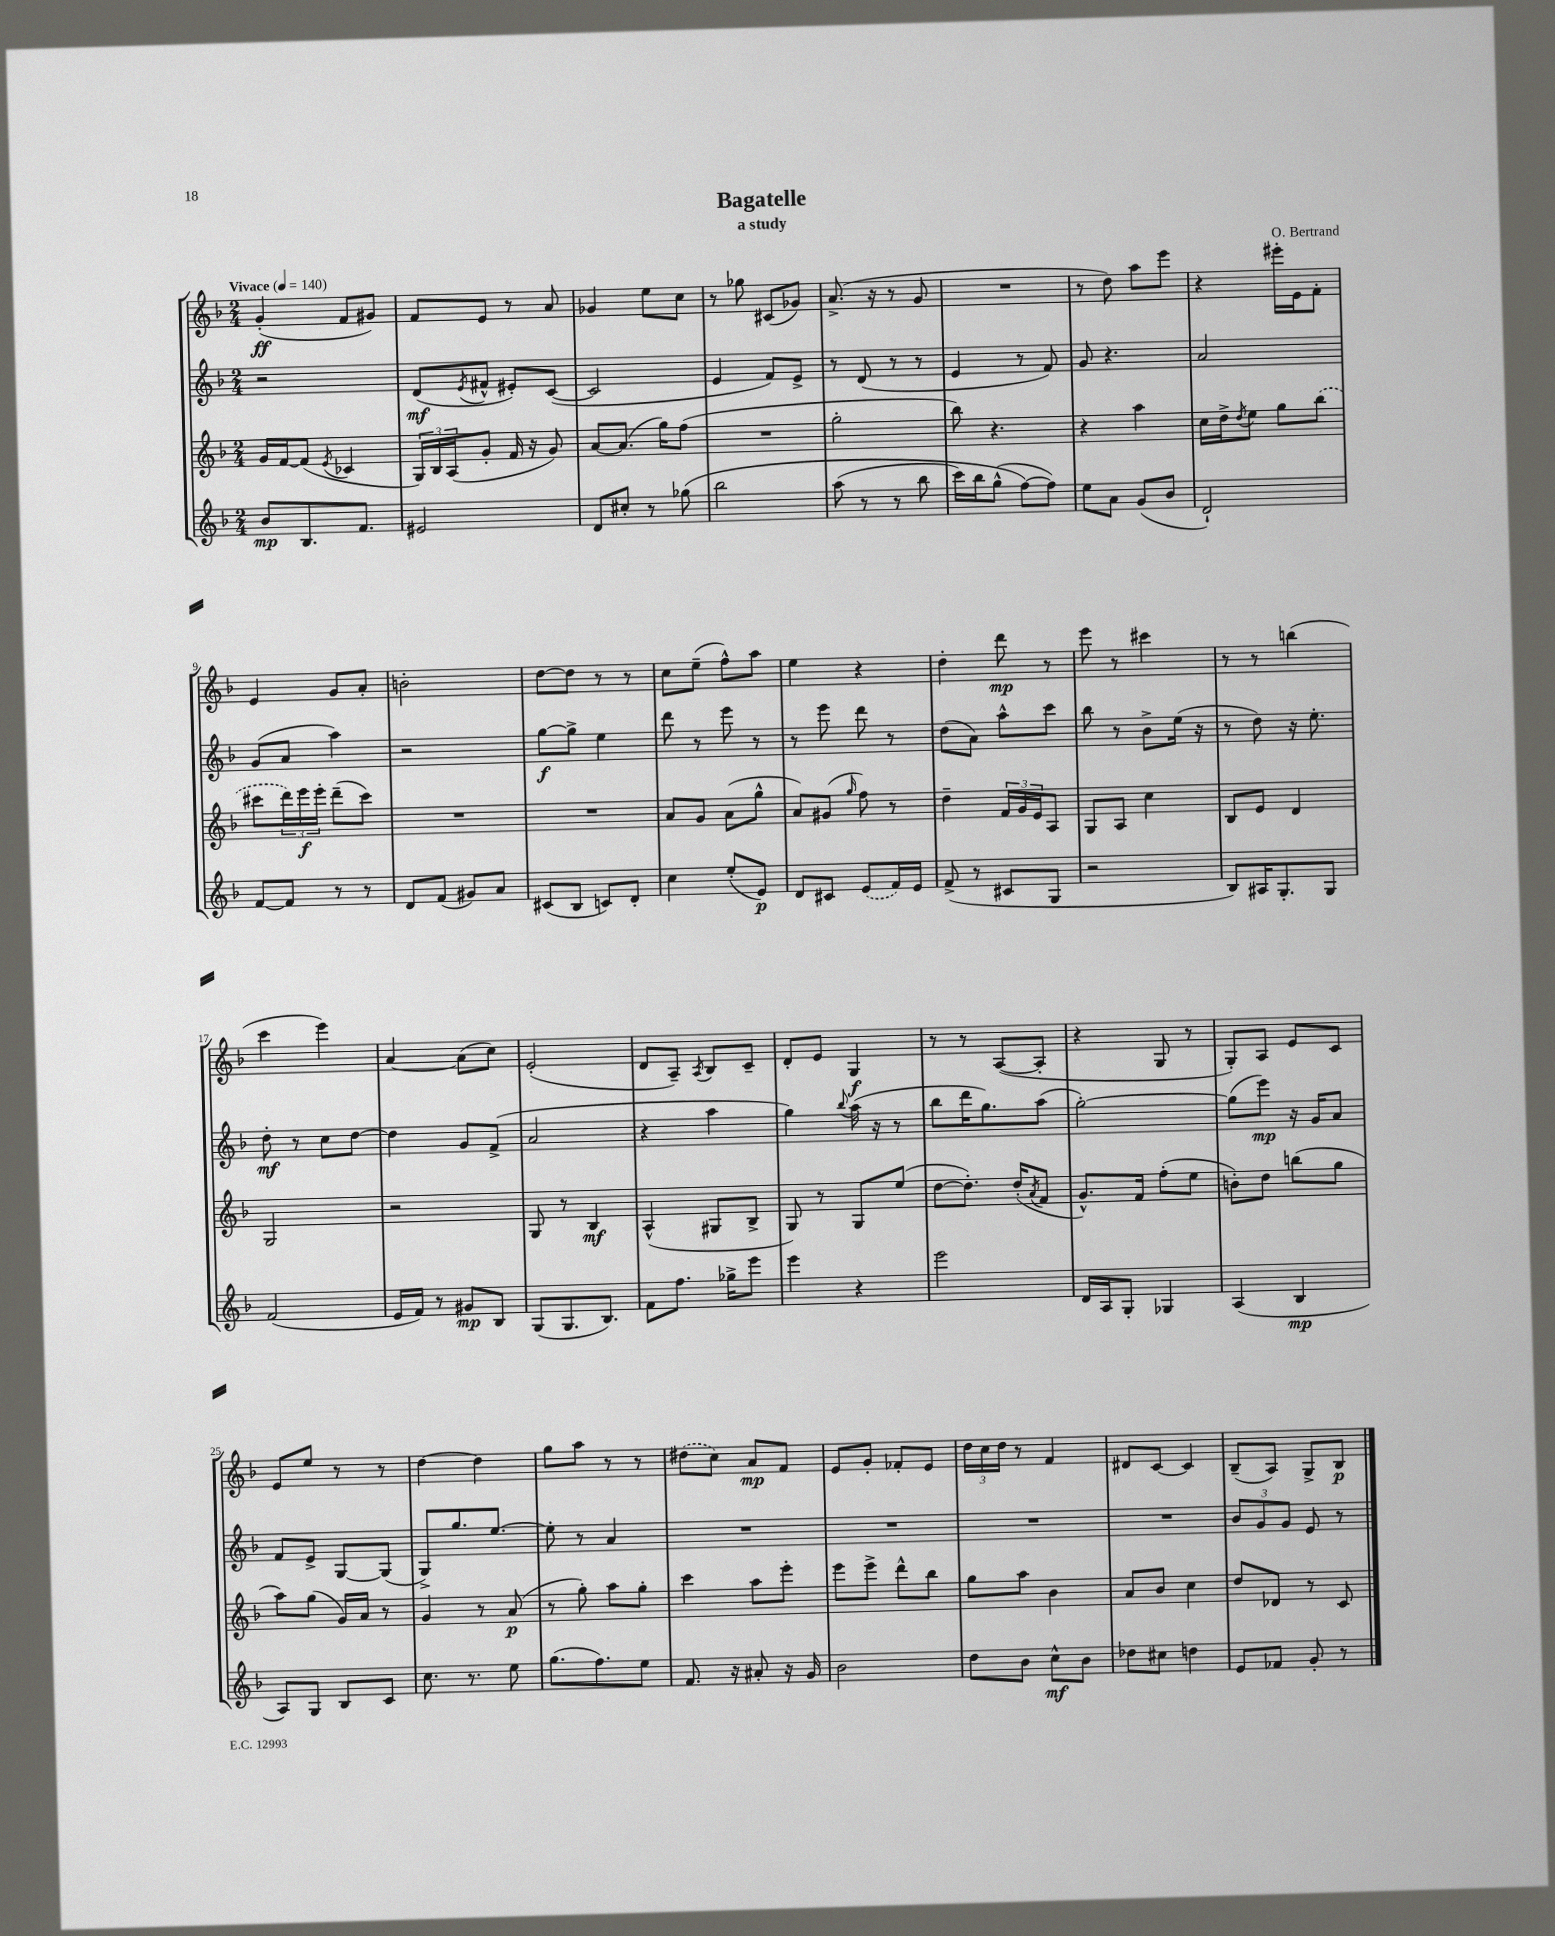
\header { title = "Bagatelle" composer = "O. Bertrand" subtitle = "a study" }
<<
\new StaffGroup <<
\new Staff = "s0" {
    \clef treble \key f \major \numericTimeSignature \time 2/4 \tempo "Vivace" 4 = 140
    g'4-.\ff( f'8 gis'8) |
    f'8 e'8 r8 a'8 |
    ges'4 e''8 c''8 |
    r8 ges''8 cis'8( ges'8) |
    a'8.->( r16 r8 g'8 |
    R2 |
    r8 d''8) a''8 e'''8 |
    r4 eis'''16-. e'16 f'8-. |
    e'4 g'8 a'8-. |
    b'2-. |
    d''8~ d''8 r8 r8 |
    c''8 e''8--( f''8-^) a''8 |
    e''4 r4 |
    d''4-. d'''8\mp r8 |
    e'''8 r8 cis'''4 |
    r8 r8 b''4( |
    c'''4 e'''4) |
    a'4~ a'8( c''8) |
    e'2-.( |
    d'8 a8--) \acciaccatura { a8 } bes8 c'8-- |
    d'8-. e'8 g4\f |
    r8 r8 a8~( a8-. |
    r4 g8 r8 |
    g8-.) a8 e'8 c'8 |
    e'8 e''8 r8 r8 |
    d''4~ d''4 |
    g''8 a''8 r8 r8 |
    \once \slurDashed dis''8( c''8) a'8\mp f'8 |
    e'8 g'8-. fes'8-. e'8 |
    \tuplet 3/2 { d''16 c''16 d''16 } r8 f'4 |
    dis'8 c'8~ c'4 |
    bes8--( a8) g8-> bes8\p \bar "|." |
}
\new Staff = "s1" {
    \clef treble \key f \major \numericTimeSignature \time 2/4
    r2 |
    d'8\mf( \acciaccatura { e'8 } fis'8-^ eis'8-.) c'8~( |
    c'2 |
    e'4 f'8) e'8-> |
    r8 d'8( r8 r8 |
    e'4 r8 f'8) |
    g'8 r4. |
    a'2 |
    g'8( a'8 a''4) |
    r2 |
    g''8~\f g''8-> e''4 |
    d'''8 r8 e'''8 r8 |
    r8 e'''8 d'''8 r8 |
    d''8( a'8) a''8-^ c'''8 |
    bes''8 r8 bes'8-> e''16( r16 |
    r8 d''8) r16 e''8.-. |
    d''8-.\mf r8 c''8 d''8~ |
    d''4 g'8 f'8->( |
    a'2 |
    r4 a''4 |
    g''4) \appoggiatura { bes''8 } a''16( r16 r8 |
    bes''8 d'''16 g''8.) a''8( |
    g''2~-.) |
    g''8( e'''8\mp) r16 g'16 a'8 |
    f'8 e'8-> g8~ g8( |
    g8->) g''8. e''8.~ |
    e''8-. r8 a'4 |
    R2 |
    R2 |
    R2 |
    R2 |
    \tuplet 3/2 { bes'8 g'8 g'8 } e'8 r8 \bar "|." |
}
\new Staff = "s2" {
    \clef treble \key f \major \numericTimeSignature \time 2/4
    g'16 f'16~ f'8( \acciaccatura { e'8 } ces'4 |
    \tuplet 3/2 { g16) bes16 a16( } g'8-. f'16 r16 g'8) |
    a'8~ a'8.( g''16) f''8( |
    R2 |
    g''2-. |
    bes''8) r4. |
    r4 a''4 |
    c''16 d''16-> \acciaccatura { d''8 } e''8 g''8 \once \slurDashed bes''8( |
    cis'''8 \tuplet 3/2 { d'''16) e'''16\f e'''16-. } d'''8--( cis'''8) |
    R2 |
    R2 |
    a'8 g'8 a'8( g''8-^ |
    a'8) gis'8( \grace { g''16 } f''8) r8 |
    d''4-- \tuplet 3/2 { f'16 g'16 e'16 } a8 |
    g8 a8 c''4 |
    bes8 e'8 d'4 |
    g2 |
    r2 |
    g8 r8 bes4\mf |
    a4-^( gis8 bes8-> |
    g8) r8 g8 e''8( |
    d''8~ d''8.-.) d''16-.( \acciaccatura { a'8 } f'8 |
    g'8.-^) f'16 f''8-.( e''8 |
    b'8-.) d''8 b''8( g''8 |
    a''8) g''8( g'16) a'16 r8 |
    g'4 r8 a'8\p( |
    r8 g''8-.) a''8 g''8-. |
    c'''4 a''8 e'''8-. |
    e'''8 e'''8-> d'''8-^ bes''8 |
    g''8 a''8 bes'4 |
    a'8 bes'8 c''4 |
    d''8 des'8 r8 c'8 \bar "|." |
}
\new Staff = "s3" {
    \clef treble \key f \major \numericTimeSignature \time 2/4
    bes'8\mp bes8. f'8. |
    eis'2 |
    d'8 cis''8-. r8 ges''8\( |
    bes''2 |
    a''8( r8 r8 bes''8 |
    c'''16) bes''16 g''8-^( f''8~\) f''8) |
    e''8 a'8 g'8( bes'8 |
    d'2-!) |
    f'8~ f'8 r8 r8 |
    d'8 f'8( gis'8) a'8 |
    cis'8( bes8 c'8) d'8-. |
    c''4 e''8-.( e'8\p) |
    d'8 cis'8 \once \slurDashed e'8( f'16) e'16 |
    f'8->( r8 cis'8 g8 |
    r2 |
    bes8) ais16 g8.-. g8 |
    f'2( |
    e'16 f'16) r8 gis'8\mp bes8 |
    g8( g8. bes8.) |
    f'8 f''8. ges''16-> e'''8 |
    e'''4 r4 |
    e'''2 |
    d'16 a16 g8-. ges4 |
    a4( bes4\mp |
    a8) g8 bes8 c'8 |
    c''8. r8. e''8 |
    g''8.( f''8.) e''8 |
    f'8. r16 ais'8-. r16 g'16 |
    bes'2 |
    d''8 bes'8 c''8-^\mf bes'8 |
    des''8 cis''8 d''4 |
    e'8 fes'8 g'8-. r8 \bar "|." |
}
>>
>>
